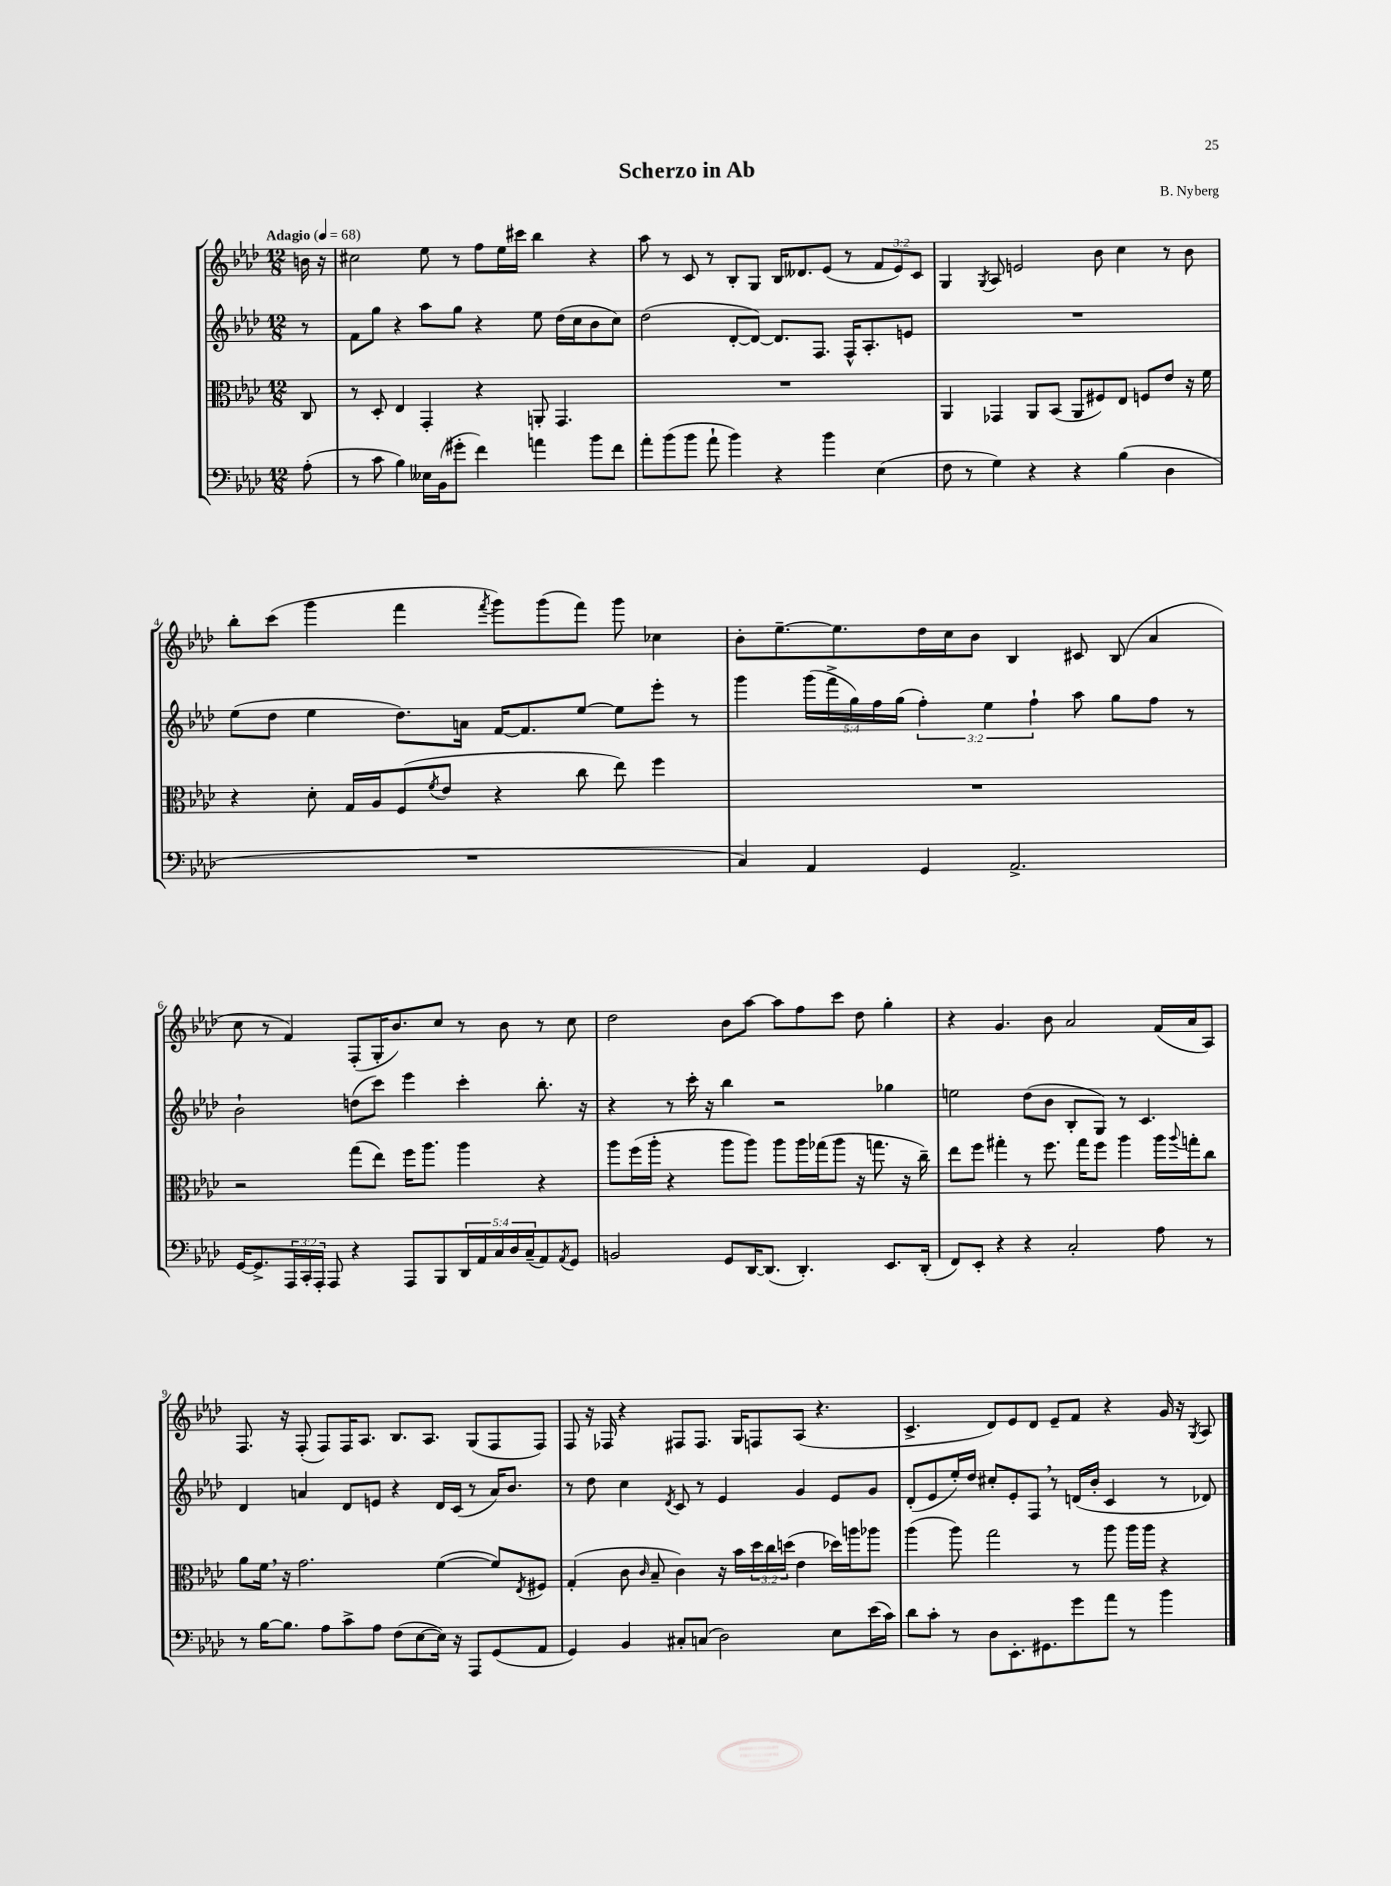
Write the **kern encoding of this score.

**kern	**kern	**kern	**kern
*part4	*part3	*part2	*part1
*staff4	*staff3	*staff2	*staff1
*clefF4	*clefC3	*clefG2	*clefG2
*k[b-e-a-d-]	*k[b-e-a-d-]	*k[b-e-a-d-]	*k[b-e-a-d-]
*M12/8	*M12/8	*M12/8	*M12/8
*MM68	*MM68	*MM68	*MM68
=	=	=	=
!	!	!	!LO:TX:a:B:t=Adagio
(8A-'\	8C/	8r	16bn\
.	.	.	16r
=1	=1	=1	=1
8r	8r	8f\L	2cc#X\
8c\	8D-'/	8gg\J	.
4B-\)	4E-/	4r	.
16E--X\LL	4GG'/	8aa-\L	8ee-\
(16BB-\J	.	.	.
8g#X'\J	.	8gg\J	8r
4f\)	4r	4r	8ff\L
.	.	.	16ee-\L
.	.	.	16ccc#X\JJ
4an\	8AAn'/	8ee-\	4bb-\
.	4.GG/	(16dd-\LL	.
.	.	16cc\J	.
8b-\L	.	8b-\	4r
8f\J	.	8cc\J)	.
=2	=2	=2	=2
8a-'\L	1.r	(2dd-\	8aa-\
(8b-\	.	.	8r
8b-\J	.	.	8c/
8a-`\	.	.	8r
4b-\)	.	[8d-'/L	8B-'/L
.	.	8d-/J_)	8G/J
4r	.	8.d-/L]	16B-/KL
.	.	.	8.d--X/
.	.	8.F/J	.
4b-\	.	.	(8e-/J
.	.	16F^^/KL	8r
.	.	8.A-'/	.
(4E-\	.	.	12f/L
.	.	.	12e-/)
.	.	8en/J	.
.	.	.	12c/J
=3	=3	=3	=3
8F\	4AA-/	1.r	4G/
8r	.	.	.
.	.	.	8qG/
4G\)	4GG-X/	.	8A-/
.	.	.	2en/
4r	8AA-/L	.	.
.	(8BB-/J	.	.
4r	8AA-/L	.	.
.	8F#X/)	.	8b-\
(4B-\	8E-/J	.	4cc\
.	8Fn/L	.	.
4D-\	8e-/J	.	8r
.	16r	.	8b-\
.	16f\	.	.
!!LO:LB:g=z
=4	=4	=4	=4
1.r	4r	(8ee-\L	8bb-'\L
.	.	8dd-\J	(8ccc\J
.	8d-'\	4ee-\	4ggg\
.	16G/LL	.	.
.	16A-/J	.	.
.	(8F/	8.dd-\L)	4fff\
.	8qf/	.	.
.	8e-/J	.	.
.	.	16an\Jk	.
.	.	.	8qfff/
.	4r	[16f/KL	8ggg\L)
.	.	8.f/]	.
.	.	.	(8ggg\
.	8cc\	[8ee-/J	8fff\J)
.	8ee-\)	8ee-\L]	8ggg\
.	4ff\	8eee-'\J	4cc-X\
.	.	8r	.
=5	=5	=5	=5
4C/)	1.r	4ggg\	8b-'\L
.	.	.	[8.ee-~\
4AA-/	.	(20ggg\LL	.
.	.	20fff^\	.
.	.	.	8.ee-\]
.	.	20gg\)	.
.	.	20ff\	.
.	.	(20gg\JJ	.
4GG/	.	6ff'\)	16dd-\L
.	.	.	16cc\J
.	.	.	8b-\J
.	.	6ee-\	.
2.AA-^/	.	.	4B-/
.	.	6ff`\	.
.	.	8aa-\	8c#X/
.	.	8gg\L	(8B-/
.	.	8ff\J	4a-/
.	.	8r	.
!!LO:LB:g=z
=6	=6	=6	=6
[16GG/KL	2r	2b-`\	8cc\
8.GG^/]	.	.	.
.	.	.	8r
24AAA-/L	.	.	4f/)
24CC'/	.	.	.
24AAA-'/JJ	.	.	.
8AAA-/	.	.	.
4r	(8gg\L	(8ddn\L	(8F'/L
.	8ee-\J)	8ccc\J)	16G'/K
.	.	.	8.b-/)
8AAA-/L	16ff\KL	4eee-\	.
.	8.aa-\J	.	.
8BBB-/	.	.	8cc/J
20DD-/L	4aa-\	4ccc'\	8r
20AA-/	.	.	.
20C/	.	.	.
.	.	.	8b-\
20D-/	.	.	.
(20C~/J	.	.	.
8AA-/)	4r	8.bb-'\	8r
8qAA-/	.	.	.
8GG/J	.	.	8cc\
.	.	16r	.
=7	=7	=7	=7
2BBn/	8aa-\L	4r	2dd-\
.	(16ff\L	.	.
.	16aa-'\JJ	.	.
.	4r	8r	.
.	.	16ccc'\	.
.	.	16r	.
8GG/L	8aa-\L	4bb-\	8b-\L
[16DD-/K	8aa-\J)	.	[8aa-\J
(8.DD-/J]	.	.	.
.	8aa-\L	2r	8aa-\L]
4.DD-'/)	16aa-\L	.	8ff\
.	(16gg-X\J	.	.
.	8aa-\J	.	8ccc\J
.	16r	.	8dd-\
.	8.ggn\	.	.
8.EE-/L	.	4gg-X\	4gg'\
.	16r	.	.
(16DD-'/Jk	16cc~\)	.	.
=8	=8	=8	=8
8FF/L)	8ee-\L	2een\	4r
8EE-'/J	8ff\J	.	.
4r	4gg#X'\	.	4.g/
4r	8r	(8dd-\L	.
.	8.ff\	8b-\J	8b-\
2C'/	.	8B-'/L	2a-/
.	16gg#\KL	.	.
.	8ff\J	8G/J)	.
.	4aa-\	8r	.
.	.	4.c/	.
8A-\	16aa-\LL	.	(16f/LL
.	8qqaa-/	.	.
.	16ggn'\J	.	16a-/J
8r	8cc\J	.	8A-/J)
!!LO:LB:g=z
=9	=9	=9	=9
8r	8a-\L	4d-/	8.F/
[16B-\KL	16f,\Jk	.	.
8.B-\J]	16r	.	16r
.	2.g\	4an/	(8F'/
8A-\L	.	.	8F/L)
8c^\	.	8d-/L	16F/K
.	.	.	8.A-/J
8A-\J	.	8en/J	.
(8F\L	.	4r	8.B-/L
[8E-\	.	.	.
.	.	.	8.A-/J
16E-\Jk])	([4f\	16d-/LL	.
16r	.	(16c/JJ	.
8AAA-/L	.	8r	(8G/L
(8GG/	8f/L])	16a/KL)	8F/
.	.	8.b-/J	.
.	8qE-/	.	.
8AA-/J	8F#X/J	.	8F/J)
=10	=10	=10	=10
4GG/)	(4G'/	8r	8F/
.	.	8dd-\	16r
.	.	.	16F-X/
4BB-/	8c\	4cc\	4r
.	16qqc/	.	.
.	8B-~/	.	.
.	.	8qd-/	.
8C#X'/L	4c\)	8c/	8F#X/L
(8Cn/J	.	8r	8.F#/J
2D-\)	16r	4e-/	.
.	16b-\LL	.	16G/KL
.	24dd-\	.	8Fn/
.	24cc\	.	.
.	(24ddn\JJ	.	.
.	4e-\	4g/	(8A-/J
.	.	.	4.r
8E-\L	16dd-X\LL)	8e-/L	.
.	16aan\J	.	.
(16e-\L	8aa-X\J	8g/J	.
16c\JJ)	.	.	.
=11	=11	=11	=11
8d-\L	(4aa-\	(8d-'/L	4.c^/
8c'\J	.	8e-/	.
8r	8aa-\)	16ee-'/L)	.
.	.	16dd-/JJ	.
8D-\L	2gg\	8cc#X'/L	8d-/L)
8.EE-'\	.	8e-'/	8e-/
.	.	8F,/J	8d-/J
8.GG#X\	.	.	.
.	.	8r	8e-~/L
8g\	8r	(16dn/LL	8f/J
.	.	16b-'/JJ	.
8a-\J	8aa-\	4c/	4r
8r	16aa-\LL	.	.
.	16aa-\JJ	.	.
4b-\	4r	8r	16g/
.	.	.	16r
.	.	.	8qG/
.	.	8d-X/)	8A-/
==	==	==	==
*-	*-	*-	*-
